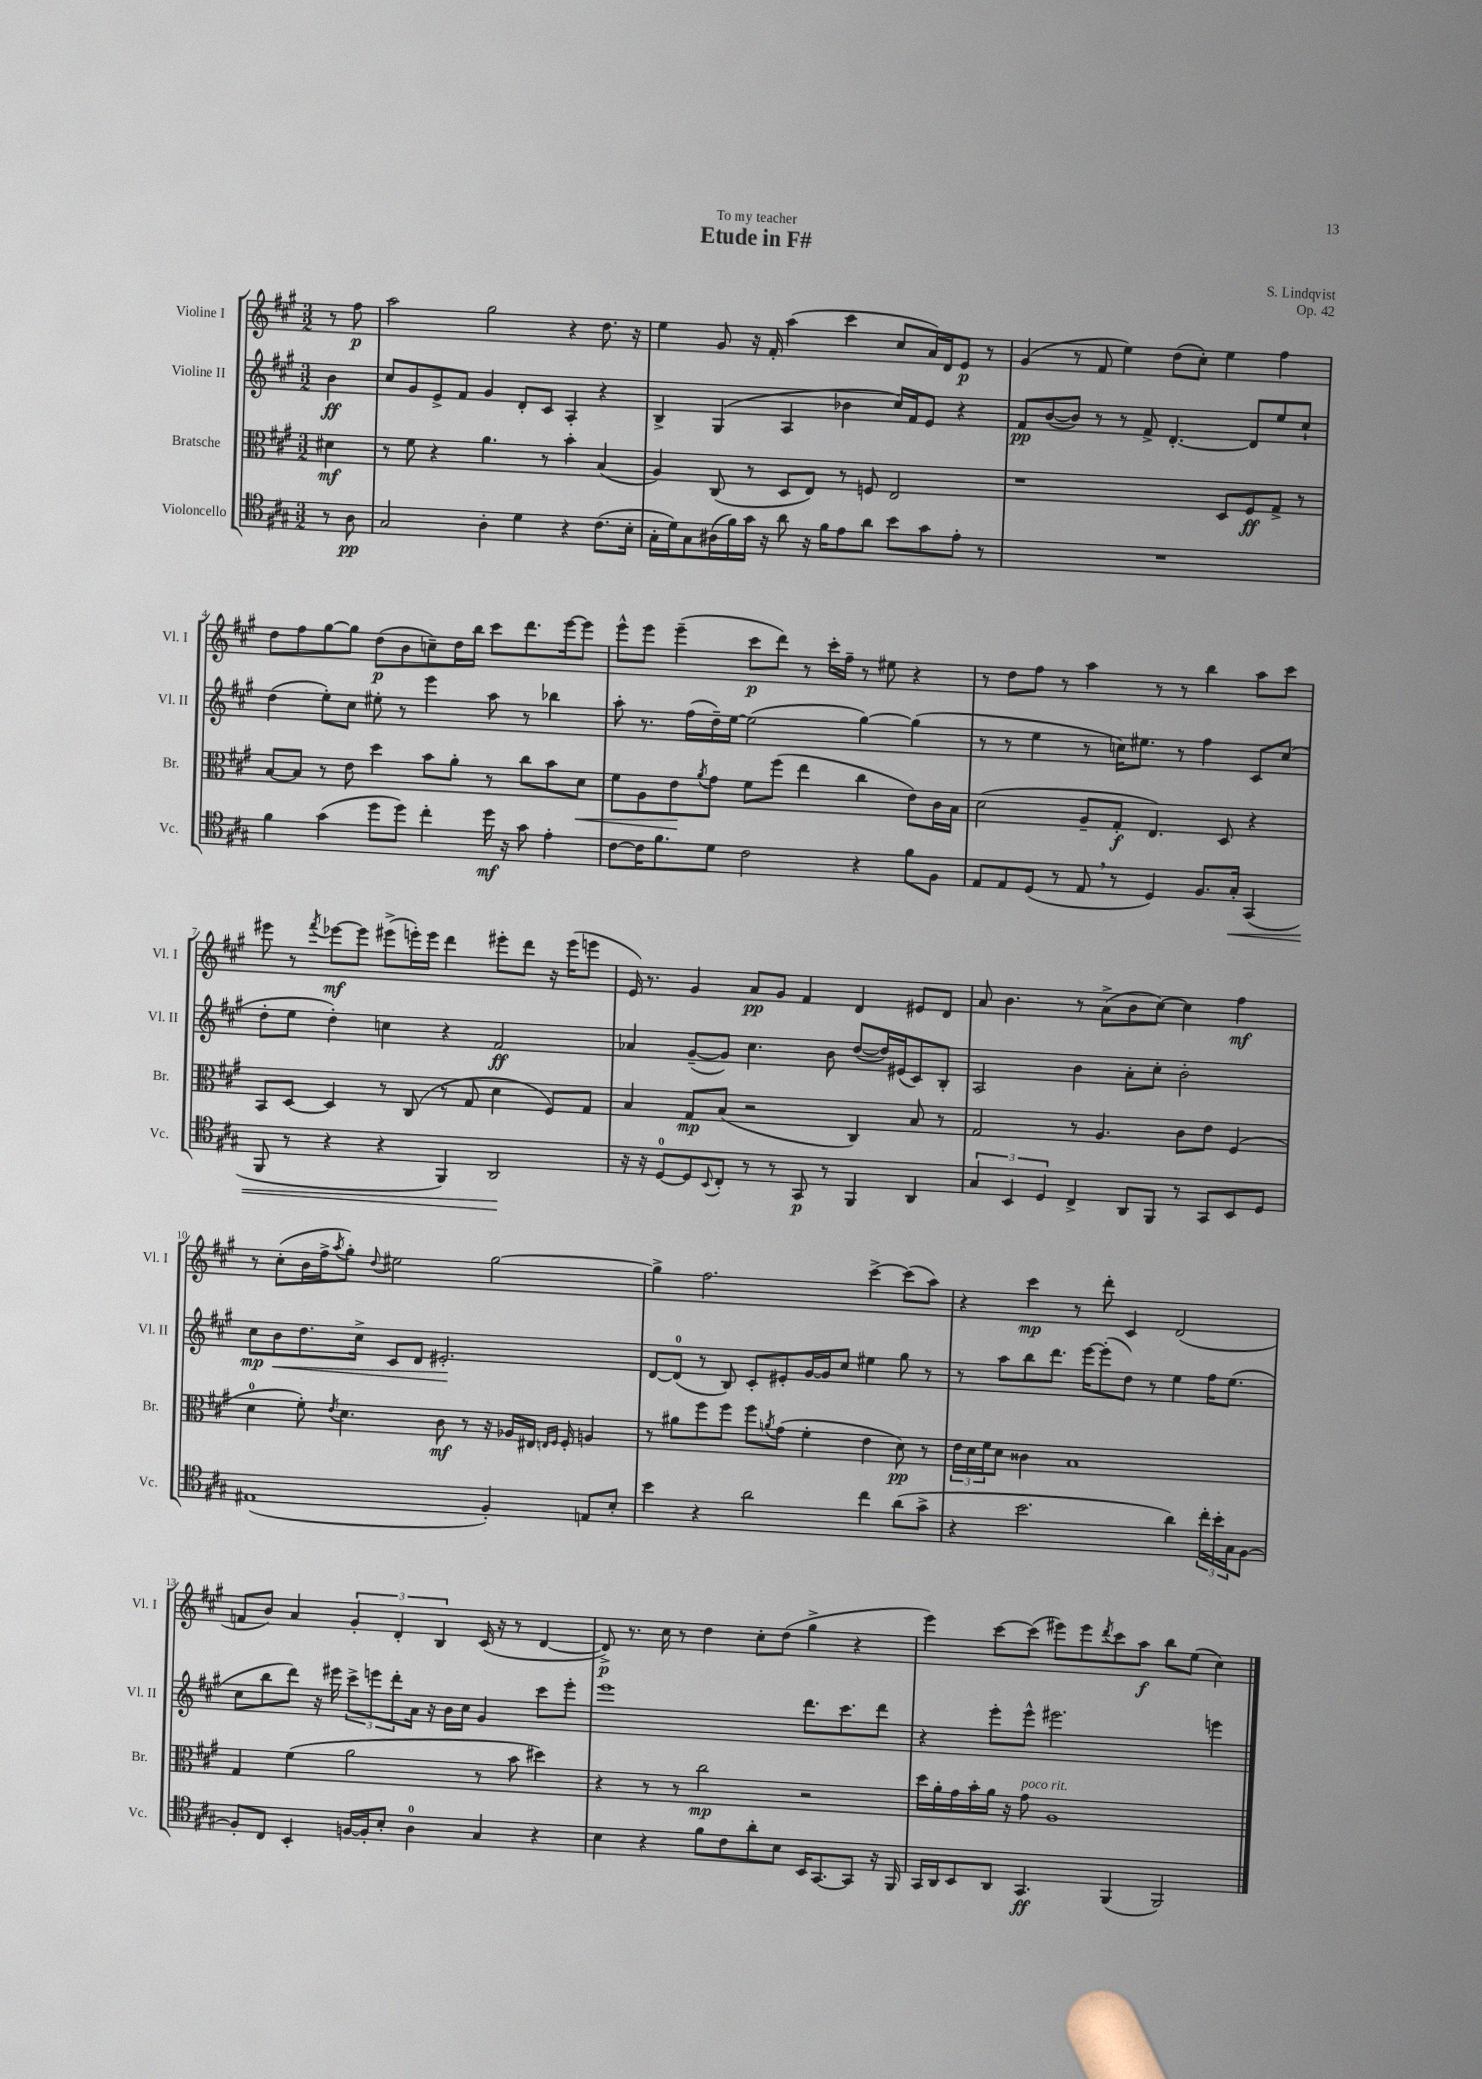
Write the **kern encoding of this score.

**kern	**kern	**kern	**kern
*staff4	*staff3	*staff2	*staff1
*clefC4	*clefC3	*clefG2	*clefG2
*k[f#c#g#]	*k[f#c#g#]	*k[f#c#g#]	*k[f#c#g#]
*M3/2	*M3/2	*M3/2	*M3/2
8r	4d#	4b	8r
8A	.	.	8ff#
=	=	=	=
2G#	8r	8cc#	2aa
.	8f#	8g#	.
.	4r	8e^	.
.	.	8f#	.
4A'	4.a	4g#	2gg#
4d	.	8d'	.
.	8r	8c#	.
4r	4b'	4A'	4r
(8.c#	(4B	4r	8.dd
16B'	.	.	16r
=	=	=	=
16G#'	4A)	4B^	4ee
16d)	.	.	.
8G#	.	.	.
(16A#	(8C#	(4G#	8g#
16f#)	.	.	.
16g#	8r	.	16r
16r	.	.	16f#'
8a	8D	4A	(4aa
16r	8E)	.	.
16f#	.	.	.
8e	8r	4b-	4ccc#
8a	8F	.	.
8b	2E	16cc#)	8cc#
.	.	16f#	.
8g#	.	8e	16a)
.	.	.	16d
8e'	.	4r	8e
8r	.	.	8r
=	=	=	=
1.r	1r	8f#	(4g#
.	.	([8b	.
.	.	8b])	8r
.	.	8r	8f#
.	.	8r	4ee)
.	.	8f#^	.
.	.	[4.d'	(8dd
.	.	.	8cc#')
.	8D	.	4ee
.	8F#	8d]	.
.	8G#^	8ee	4ff#
.	8r	8cc#`	.
=	=	=	=
4f#	[8B	(4dd	8dd
.	8B]	.	8ff#
(4g#	8r	8ee')	[8gg#
.	8e	8cc#	8gg#]
8dd	4dd	8ee#'	(8dd
8dd)	.	8r	8b
4cc#'	8b	4eee	8cc~)
.	8a'	.	16dd
.	.	.	16bb
16dd	8r	8aa	8ccc#
16r	.	.	.
8g#	8cc#	8r	8.ddd
4e'	8b	4bb-	.
.	.	.	[16eee
.	8d	.	8eee]
=	=	=	=
[8c#	8f#	8aa'	8eee^^
16c#]	8A	8.r	8eee
8.f#	.	.	.
.	8e	.	(4eee~
.	.	(16ff#	.
.	8qa	.	.
8d	8g#	16dd~)	.
.	.	[16ee	.
2c#	8f#	(2ee]	8ccc#
.	(8ff#	.	8ddd)
.	4ee	.	8r
.	.	.	16ccc#'
.	.	.	16ff#~
4r	4cc#	[4gg#)	8r
.	.	.	8ee#
8f#	8e)	(4gg#]	4r
8F#	16c#	.	.
.	16B	.	.
=	=	=	=
8E	(2d	8r	8r
8E	.	8r	8dd
(8D	.	4ee	8ff#
8r	.	.	8r
8E	8A~	8r	4aa
8r	8G#'	16cc)	.
.	.	8.ee#	.
4D)	4.E)	.	8r
.	.	8r	8r
8.F#	.	4ff#	4bb
.	8D	.	.
16G#'	.	.	.
(4GG#	4r	8c#	8aa
.	.	(8cc	8ccc#
=	=	=	=
8FF#	8BB	8dd'	8eee#
8r	[8D	8ee	8r
.	.	.	8qfff#
4r	4D]	4dd')	[8eee-
.	.	.	8eee-]
4r	8r	4cc	(8eee#^
.	(8C#	.	16eee')
.	.	.	16eee
4FF#)	8r	4r	4ddd
.	8G#	.	.
2AA	4d	2f#	8eee#'
.	.	.	8ddd
.	8F#)	.	16r
.	.	.	(16eee#
.	8G#	.	8eee
=	=	=	=
16r	4B	4a-	16e)
16r	.	.	8.r
[8D	.	.	.
8D]	8G#	([8g#~	4g#
8qqBB	.	.	.
8C#'	(8B	8g#])	.
8r	2r	4.cc#	8a
8r	.	.	8g#
8GG#	.	.	4f#
8r	.	8b	.
4FF#	4C#)	([8dd	4d
.	.	16dd])	.
.	.	(16e#	.
4AA	8B	8c#)	8e#
.	8r	8B'	8d
=	=	=	=
6G#	2G#	2A	8a
.	.	.	4.b
6BB	.	.	.
6D	.	.	.
4C#^	8r	4b	8r
.	4.A	.	(8a^
8AA	.	8a'	8b
8FF#	.	8cc#'	[8cc#)
8r	8c#	2b'	4cc#]
8GG#	8e	.	.
8BB	(4F#	.	4ff#
8D	.	.	.
=	=	=	=
(1E#	4d	8cc#	8r
.	.	8b	(8cc#'
.	8f#')	8.dd	16b
.	.	.	16ff#^
.	8qe	.	8qaa
.	4.d	.	8gg#')
.	.	16cc#^	.
.	.	.	8qqdd
.	.	8c#	2ee#
.	.	8d	.
.	8c#	2.e#'	.
.	8r	.	.
4F#')	16r	.	[2gg#
.	16A-	.	.
.	16E#	.	.
.	16qqE	.	.
.	16qqF#	.	.
.	16F#'	.	.
8E	4A	.	.
8B'	.	.	.
=	=	=	=
4b	8r	[8d	4gg#^]
.	8a#	(8d]	.
4r	8ff#	8r	2.ff#
.	8ff#	8B)	.
2a	8ff#	8c#'	.
.	8qa	.	.
.	(8g#	8e#'	.
.	4f#'	[16g#	.
.	.	16g#]	.
.	.	8cc#	.
4cc#	4e	4ee#	[4ccc#^
(8a	8d)	8gg#	(8ccc#]
8g#^	8r	8r	8aa)
=	=	=	=
4r	24e	8r	4r
.	24d	.	.
.	24f#	.	.
.	8d	8aa	.
2.b	4c##	8bb	4ccc#
.	.	8.ddd	.
.	1B	.	8r
.	.	[16eee	.
.	.	(8eee']	8ddd'
.	.	8dd)	4c#
.	.	8r	.
4a)	.	4ee	(2d
24cc#'	.	16ff#	.
24b'	.	.	.
.	.	(8.ee	.
24G#	.	.	.
[8F#	.	.	.
=	=	=	=
8F#']	4G#	8cc#	8f
8C#	.	8bb	8b)
4BB'	(4f#	8ddd)	4a
.	.	16r	.
.	.	16eee#	.
[16F	2a	12ccc#^	6g#'
16F']	.	.	.
.	.	12eee	.
8B'	.	.	.
.	.	12ddd'	6d'
4A	.	16a	.
.	.	16r	.
.	.	.	6B
.	.	16b	.
.	.	16cc#	.
4G#	8r	4g#	(16c#
.	.	.	16r
.	8b	.	8r
4r	4dd#)	8ccc#	[4d
.	.	8eee'	.
=	=	=	=
4B	4r	1eee	8d^])
.	.	.	8.r
4r	8r	.	.
.	.	.	16cc#
.	8r	.	8r
8f#	2cc#	.	4dd
8c#	.	.	.
8a'	.	.	8cc#'
8B	.	.	(8dd
16BB	2r	8.ddd	4gg#^
[8.GG#	.	.	.
.	.	8.ccc#	.
8GG#]	.	.	4r
16r	.	8ddd	.
16FF#	.	.	.
=	=	=	=
16GG#	16dd	4r	4eee)
16AA	16a'	.	.
8BB	16g#	.	.
.	16b'	.	.
8AA	16a	8eee'	[8ccc#
.	16r	.	.
4.GG#	8g#	8eee^^	(8ccc#]
.	1A	2.eee#	8eee#)
.	.	.	8eee#
.	.	.	8qddd
(4FF#	.	.	8ccc#
.	.	.	8aa
2FF#)	.	.	8bb
.	.	.	(8ee
.	.	4eee	4cc#)
==	==	==	==
*-	*-	*-	*-
